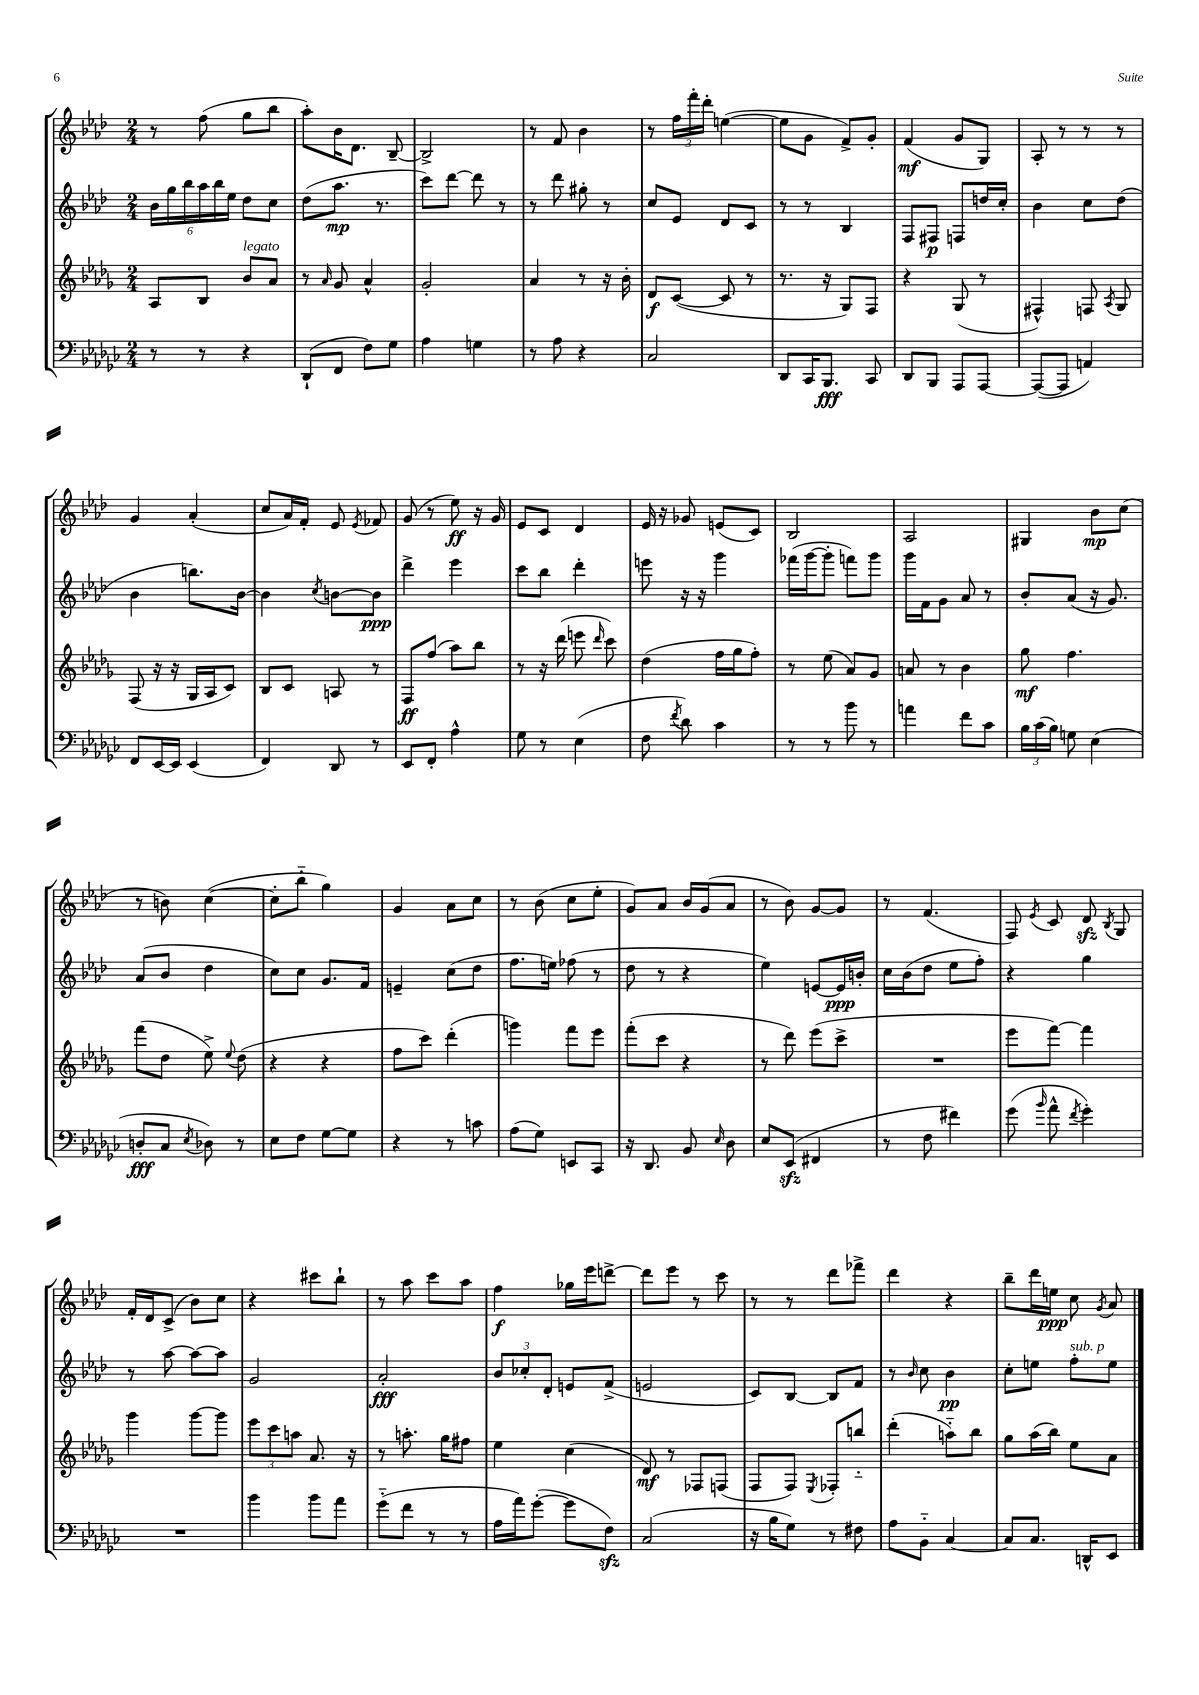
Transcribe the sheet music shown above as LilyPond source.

<<
\new StaffGroup <<
\new Staff = "s0" {
    \clef treble \key aes \major \numericTimeSignature \time 2/4
    \autoBeamOff r8 f''8( g''8[ bes''8] |
    aes''8[-.) bes'16 des'8.] bes8~-- |
    bes2-> |
    r8 f'8 bes'4 |
    r8 \tuplet 3/2 { f''16[ f'''16-. des'''16]-. } e''4~( |
    e''8[ g'8] f'8[->) g'8]-. |
    f'4\mf( g'8[ g8]) |
    aes8-. r8 r8 r8 |
    g'4 aes'4-.( |
    c''8[ aes'16) f'16]-. ees'8 \acciaccatura { ees'8 } fes'8 |
    g'8( r8 ees''8\ff) r16 g'16 |
    ees'8[ c'8] des'4 |
    ees'16 r16 ges'8 e'8[( c'8]) |
    bes2 |
    aes2 |
    gis4 bes'8[\mp c''8]( |
    r8 b'8) c''4~( |
    c''8[-. bes''8]-_ g''4) |
    g'4 aes'8[ c''8] |
    r8 bes'8( c''8[ ees''8]-. |
    g'8[) aes'8] bes'16[ g'16( aes'8] |
    r8 bes'8) g'8[~ g'8] |
    r8 f'4.( |
    f8) \acciaccatura { ees'8 } c'8 des'8\sfz \acciaccatura { bes8 } g8 |
    f'16[-. des'16 c'8]->( bes'8[) c''8] |
    r4 cis'''8[ bes''8]-! |
    r8 aes''8 c'''8[ aes''8] |
    f''4\f ges''16[ ees'''16 d'''8]~-> |
    d'''8[ ees'''8] r8 c'''8 |
    r8 r8 des'''8[ fes'''8]-> |
    des'''4 r4 |
    bes''8[-- des'''16 e''16]\ppp c''8 \acciaccatura { g'8 } aes'8 \bar "|." |
}
\new Staff = "s1" {
    \clef treble \key aes \major \numericTimeSignature \time 2/4
    \autoBeamOff \tuplet 6/4 { bes'16[ g''16 bes''16 aes''16 bes''16 ees''16] } des''8[ c''8] |
    des''8[( aes''8.]\mp r8. |
    c'''8[) des'''8]~ des'''8 r8 |
    r8 des'''8 gis''8-. r8 |
    c''8[ ees'8] des'8[ c'8] |
    r8 r8 bes4 |
    f8[ fis8]\p f8[ d''16 c''16]-. |
    bes'4 c''8[ des''8]( |
    bes'4 b''8.[) bes'16]~ |
    bes'4 \acciaccatura { c''8 } b'8[~ b'8]\ppp |
    des'''4-> ees'''4 |
    c'''8[ bes''8] des'''4-. |
    e'''8 r16 r16 g'''4 |
    fes'''16[( g'''16~ g'''8]-. f'''8[) g'''8] |
    g'''16[ f'16 g'8] aes'8 r8 |
    bes'8[-. aes'8]( r16 g'8.) |
    aes'8[( bes'8] des''4 |
    c''8[) c''8] g'8.[ f'16] |
    e'4-- c''8[( des''8] |
    f''8.[ e''16]) fes''8( r8 |
    des''8 r8 r4 |
    ees''4) e'8[~ e'16\ppp b'16]-. |
    c''16[ bes'16( des''8] ees''8[ f''8]-.) |
    r4 g''4 |
    r8 aes''8~ aes''8[~ aes''8] |
    g'2 |
    aes'2-.\fff |
    \tuplet 3/2 { bes'8[ ces''8-. des'8]-. } e'8[ f'8]->( |
    e'2 |
    c'8[) bes8]~ bes8[ f'8] |
    r8 \grace { bes'16 } c''8 bes'4\pp |
    c''8[-. e''8] f''8[-.^\markup { \italic "sub. p" } e''8] \bar "|." |
}
\new Staff = "s2" {
    \clef treble \key des \major \numericTimeSignature \time 2/4
    \autoBeamOff aes8[ bes8] bes'8[^\markup { \italic "legato" } aes'8] |
    r8 \grace { aes'16 } ges'8 aes'4-^ |
    ges'2-. |
    aes'4 r8 r16 bes'16-. |
    des'8[\f c'8]~( c'8 r8 |
    r8. r16 ges8[) f8] |
    r4 ges8( r8 |
    fis4-^) f8 \acciaccatura { aes8 } ges8 |
    f8( r16 r16 ges16[ aes16 c'8]) |
    bes8[ c'8] a8 r8 |
    f8[\ff f''8]( aes''8[) bes''8] |
    r8 r16 des'''16( e'''8 \grace { des'''16 } c'''8) |
    des''4( f''16[ ges''16 f''8]-.) |
    r8 ees''8( aes'8[) ges'8] |
    a'8 r8 bes'4 |
    ges''8\mf f''4. |
    f'''8[( des''8] ees''8->) \appoggiatura { ees''8 } des''8( |
    r4 r4 |
    f''8[ c'''8]) des'''4-.( |
    g'''4) f'''8[ ees'''8] |
    f'''8[-.( c'''8] r4 |
    r8 des'''8) ees'''8[( c'''8]-> |
    R2 |
    ees'''8[ f'''8]~) f'''4 |
    ges'''4 ges'''8[~ ges'''8] |
    \tuplet 3/2 { ees'''8[ c'''8 a''8] } aes'8. r16 |
    r8 a''8.-. ges''16[ fis''8] |
    ees''4 c''4( |
    des'8\mf) r8 fes8[ f8]( |
    f8[ f8]) \acciaccatura { ees8 } fes8[-. b''8]-_ |
    des'''4-.( a''8[-_) bes''8] |
    ges''8[ aes''16( bes''16]) ees''8[ aes'8] \bar "|." |
}
\new Staff = "s3" {
    \clef bass \key ges \major \numericTimeSignature \time 2/4
    \autoBeamOff r8 r8 r4 |
    des,8[-!( f,8] f8[) ges8] |
    aes4 g4 |
    r8 aes8 r4 |
    ces2 |
    des,8[ ces,16 bes,,8.]\fff ces,8 |
    des,8[ bes,,8] aes,,8[ aes,,8]~ |
    aes,,8[~( aes,,8] a,4) |
    f,8[ ees,16~ ees,16] ees,4( |
    f,4) des,8 r8 |
    ees,8[ f,8]-. aes4-^ |
    ges8 r8 ees4( |
    f8 \acciaccatura { f'8 } des'8) ces'4 |
    r8 r8 bes'8 r8 |
    a'4 f'8[ ces'8] |
    \tuplet 3/2 { bes16[ ces'16( bes16]) } g8 ees4( |
    d8[-.\fff ces8] \acciaccatura { ees8 } des8) r8 |
    ees8[ f8] ges8[~ ges8] |
    r4 r8 c'8 |
    aes8[( ges8]) e,8[ ces,8] |
    r16 des,8. bes,8 \grace { ees16 } des8 |
    ees8[ ees,8]\sfz( fis,4 |
    r8 f8 fis'4) |
    ges'8( \grace { bes'16 } aes'8-^ \acciaccatura { f'8 } ges'4-.) |
    R2 |
    bes'4 bes'8[ aes'8] |
    ges'8[-_( f'8] r8 r8 |
    aes16[ aes'16) ges'8]~-.( ges'8[ f8]\sfz) |
    ces2( |
    r16 bes16[ ges8]) r8 fis8 |
    aes8[ bes,8]-_ ces4~ |
    ces8[ ces8.] d,16[-^ ees,8] \bar "|." |
}
>>
>>
\layout { \context { \Score \remove "Bar_number_engraver" } }
